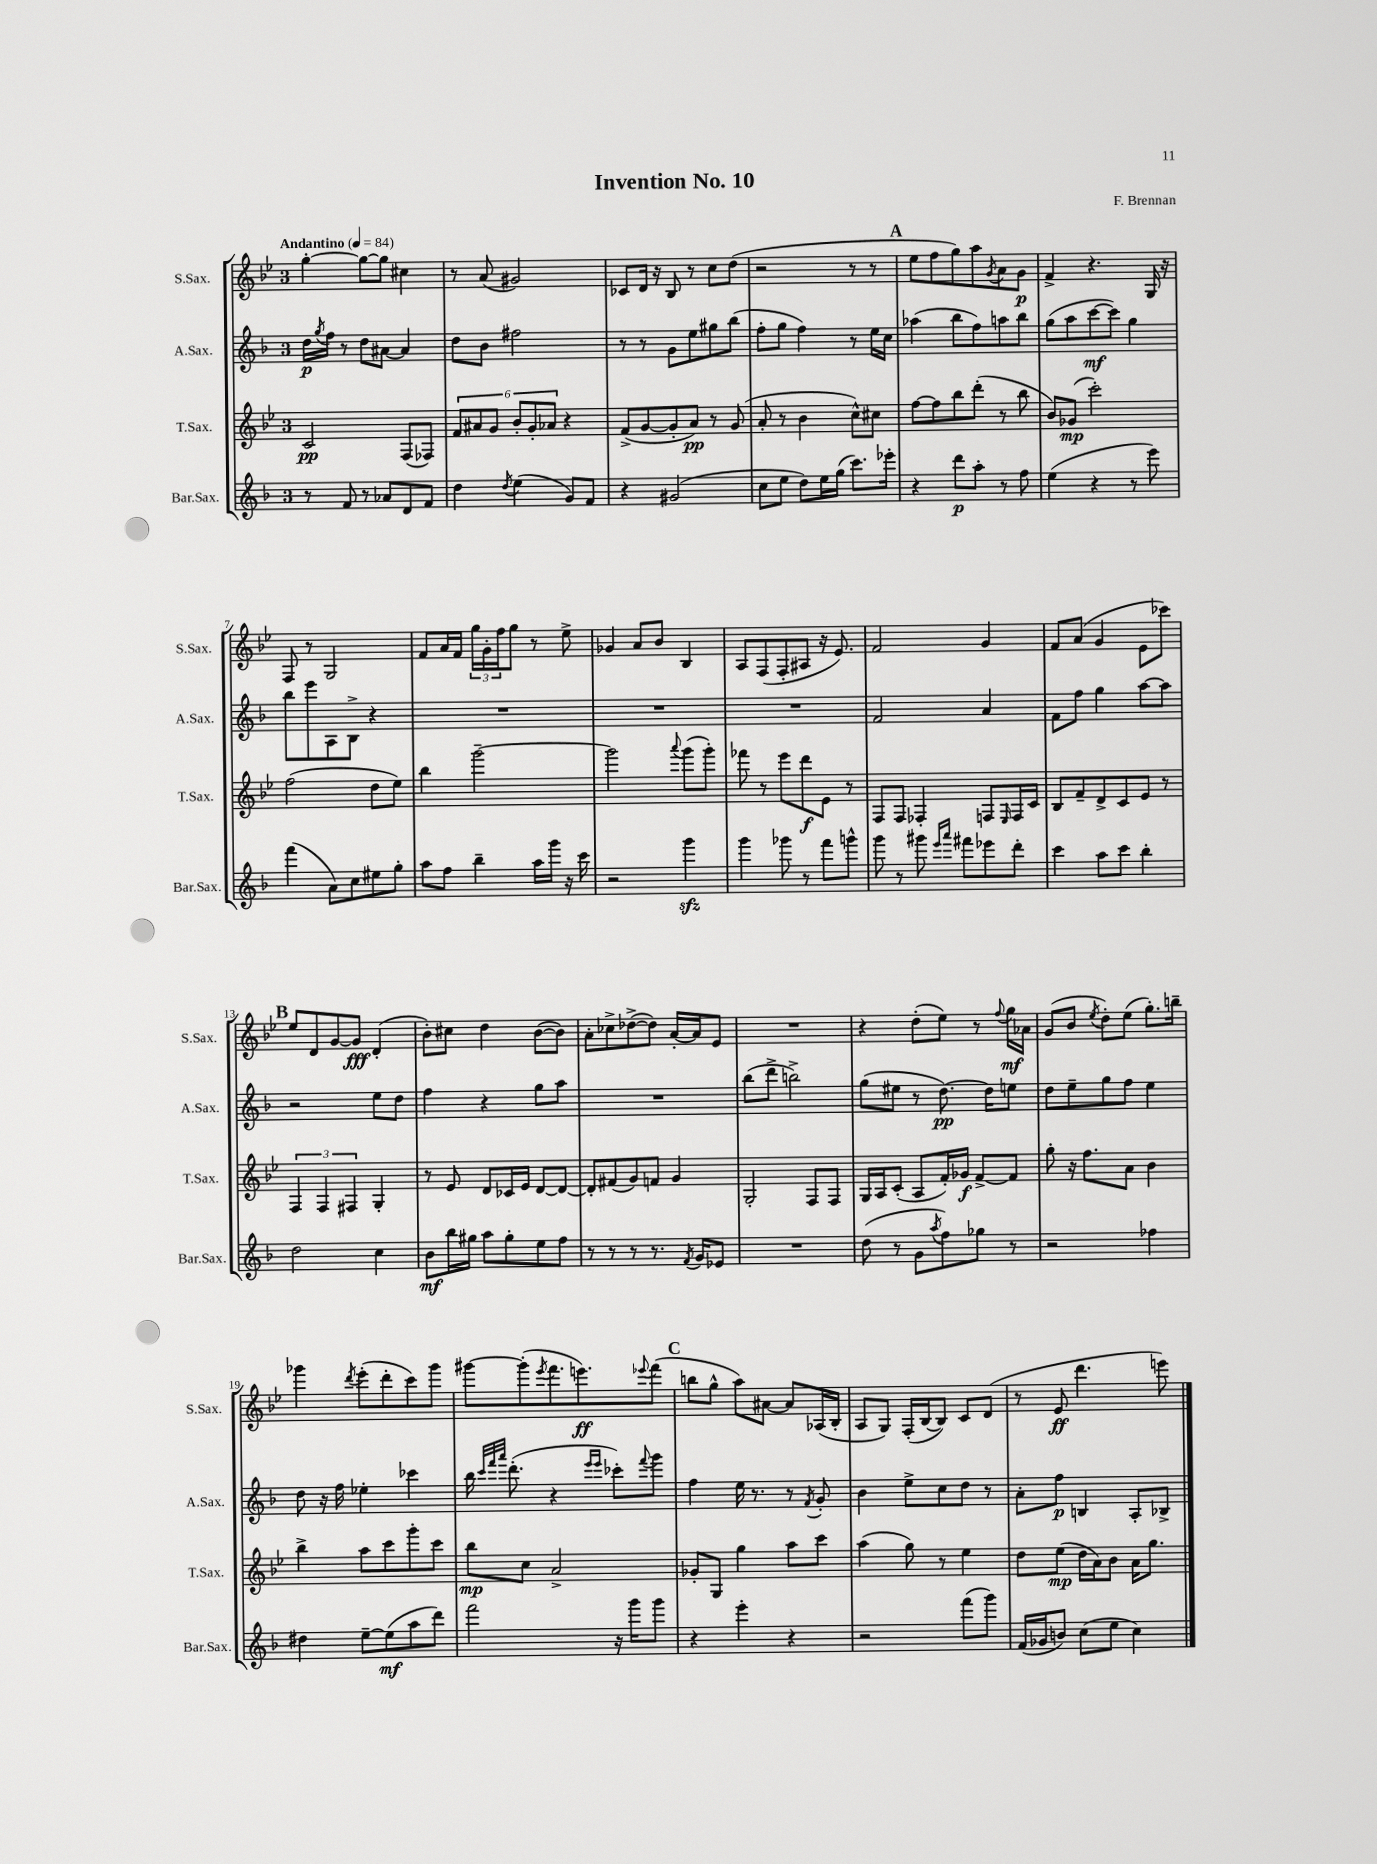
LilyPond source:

\header { title = "Invention No. 10" composer = "F. Brennan" }
<<
\new StaffGroup <<
\new Staff = "s0" \with { instrumentName = "S.Sax." shortInstrumentName = "S.Sax." } {
    \clef treble \key bes \major \once \override Staff.TimeSignature.style = #'single-digit \time 3/4 \tempo "Andantino" 4 = 84
    g''4~-. g''8~ g''8 cis''4 |
    r8 a'8( gis'2) |
    ces'8 d'16 r16 bes8 r8 c''8 d''8( |
    r2 r8 r8 |
    \mark \markup { \bold "A" } ees''8 f''8 g''8) a''8 \acciaccatura { g'8 } a'8 g'8\p |
    f'4-> r4. g16 r16 |
    f8 r8 g2 |
    f'8 a'16 f'16 \tuplet 3/2 { g''16 g'16-. f''16 } g''8 r8 ees''8-> |
    ges'4 a'8 bes'8 bes4 |
    a8 f8( f8-. ais8 r16 ees'8.) |
    f'2 g'4 |
    f'8 a'8( g'4 ees'8 ces'''8) |
    \mark \markup { \bold "B" } ees''8 d'8 g'8~ g'8\fff d'4-.( |
    bes'8-.) cis''8 d''4 bes'8~( bes'8) |
    a'8-. ces''8-> des''8~->( des''8) a'16~-. a'16 ees'8 |
    R2. |
    r4 d''8-.( ees''8) r8 \appoggiatura { f''8 } g''16\mf aes'16 |
    g'8( bes'8 \acciaccatura { ees''8 } d''8-.) ees''8( g''8.-.) b''16-- |
    ges'''4 \acciaccatura { d'''8 } ees'''8-.( d'''8-. c'''8) ges'''8 |
    gis'''8~ gis'''8-.( \acciaccatura { ees'''8 } f'''8. e'''8.\ff) \appoggiatura { ees'''8 } f'''8( |
    \mark \markup { \bold "C" } b''8 g''8-^ a''8) ais'8~ ais'8 aes16( bes16-. |
    a8 g8) f16-.( bes16~ bes8) c'8 d'8( |
    r8 ees'8\ff d'''4. e'''8) \bar "|." |
}
\new Staff = "s1" \with { instrumentName = "A.Sax." shortInstrumentName = "A.Sax." } {
    \clef treble \key f \major \once \override Staff.TimeSignature.style = #'single-digit \time 3/4
    d''16\p \acciaccatura { g''8 } f''16 r8 d''8 ais'8~ ais'4 |
    d''8 bes'8 fis''2 |
    r8 r8 g'8 e''8 gis''8 bes''8( |
    f''8-. g''8 f''4) r8 e''16 c''16 |
    \mark \markup { \bold "A" } aes''4( bes''8 f''8) a''8 bes''8 |
    g''8( a''8 c'''8~\mf c'''8) g''4 |
    bes''8 e'''8 a8 bes8-> r4 |
    R2. |
    R2. |
    R2. |
    f'2 a'4 |
    f'8 f''8 g''4 a''8~ a''8 |
    \mark \markup { \bold "B" } r2 e''8 d''8 |
    f''4 r4 g''8 a''8 |
    R2. |
    bes''8( d'''8-> b''2->) |
    g''8( eis''8 r8 d''8.~\pp) d''16 e''8 |
    d''8 e''8-- g''8 f''8 e''4 |
    d''8 r16 f''16 ees''4-. ces'''4 |
    bes''16 \grace { c'''32 f'''32 a'''32 } d'''8.-.( r4 \grace { e'''16 e'''16 } ces'''8-.) \appoggiatura { f'''8 } g'''8 |
    \mark \markup { \bold "C" } f''4 e''16 r8. r8 \acciaccatura { f'8 } g'8-. |
    bes'4 e''8-> c''8 d''8 r8 |
    a'8-. f''8\p b4 a8-. bes8-> \bar "|." |
}
\new Staff = "s2" \with { instrumentName = "T.Sax." shortInstrumentName = "T.Sax." } {
    \clef treble \key bes \major \once \override Staff.TimeSignature.style = #'single-digit \time 3/4
    c'2\pp f8( fes8) |
    \tuplet 6/4 { f'8 ais'8 g'8 bes'8-. g'8-. aes'8 } r4 |
    f'8->( g'8~ g'8-. a'8\pp) r8 g'8( |
    a'8-. r8 bes'4 c''8-^) cis''8 |
    \mark \markup { \bold "A" } f''8~ f''8 bes''8 d'''8-.( r8 bes''8 |
    bes'8) ges'8\mp( c'''2-.) |
    f''2( d''8 ees''8) |
    bes''4 g'''2~-- |
    g'''2 \appoggiatura { a'''8 } g'''8( g'''8-.) |
    fes'''8 r8 ees'''8 d'''8\f ees'8 r8 |
    f8 f8 fes4-. f8 \grace { ees16 } f16 c'16 |
    bes8 f'8-- d'8-> c'8 ees'8 r8 |
    \mark \markup { \bold "B" } \tuplet 3/2 { f4 f4 fis4 } g4-. |
    r8 ees'8 d'8 ces'16 ees'16 d'8~ d'8~ |
    d'8-. fis'8( g'8) f'8 g'4 |
    g2-. f8 f8 |
    g16 a16 c'8-.( a8 f'16-.) ges'16\f f'8~-> f'8 |
    g''8-. r16 f''8. a'8 bes'4 |
    bes''4-> a''8 c'''8 g'''8-. c'''8 |
    bes''8\mp c''8 a'2-> |
    \mark \markup { \bold "C" } ges'8-. g8 g''4 a''8 c'''8 |
    a''4( g''8) r8 ees''4 |
    d''8 ees''8\mp( d''16 a'16) bes'8 a'16 g''8. \bar "|." |
}
\new Staff = "s3" \with { instrumentName = "Bar.Sax." shortInstrumentName = "Bar.Sax." } {
    \clef treble \key f \major \once \override Staff.TimeSignature.style = #'single-digit \time 3/4
    r8 f'8 r8 aes'8 d'8 f'8 |
    d''4 \acciaccatura { d''8 } e''4( g'8) f'8 |
    r4 gis'2( |
    c''8 e''8 d''8) e''16 g''16( c'''8.) ees'''16-. |
    \mark \markup { \bold "A" } r4 d'''8\p a''8-. r8 f''8 |
    e''4( r4 r8 e'''8) |
    f'''4( a'8) c''8 eis''8 g''8-. |
    a''8 f''8 bes''4-- a''16 g'''16 r16 c'''16 |
    r2 g'''4\sfz |
    g'''4 ges'''8 r8 f'''8 g'''8-^ |
    g'''8 r8 gis'''8 \grace { e'''16 a'''16 } fis'''8 ees'''8 d'''8-. |
    c'''4 a''8 c'''8 bes''4-. |
    \mark \markup { \bold "B" } d''2 c''4 |
    bes'8\mf bes''16 gis''16 a''8 gis''8-. e''8 f''8 |
    r8 r8 r8 r8. \acciaccatura { f'8 } g'16 ees'8 |
    R2. |
    d''8( r8 g'8 \acciaccatura { a''8 } f''8) ges''8 r8 |
    r2 fes''4 |
    dis''4 e''8~-- e''8\mf( a''8 d'''8) |
    f'''2 r16 g'''16 g'''8 |
    \mark \markup { \bold "C" } r4 e'''4-. r4 |
    r2 f'''8( g'''8) |
    f'16( ges'16 b'8) c''8( e''8 c''4) \bar "|." |
}
>>
>>
